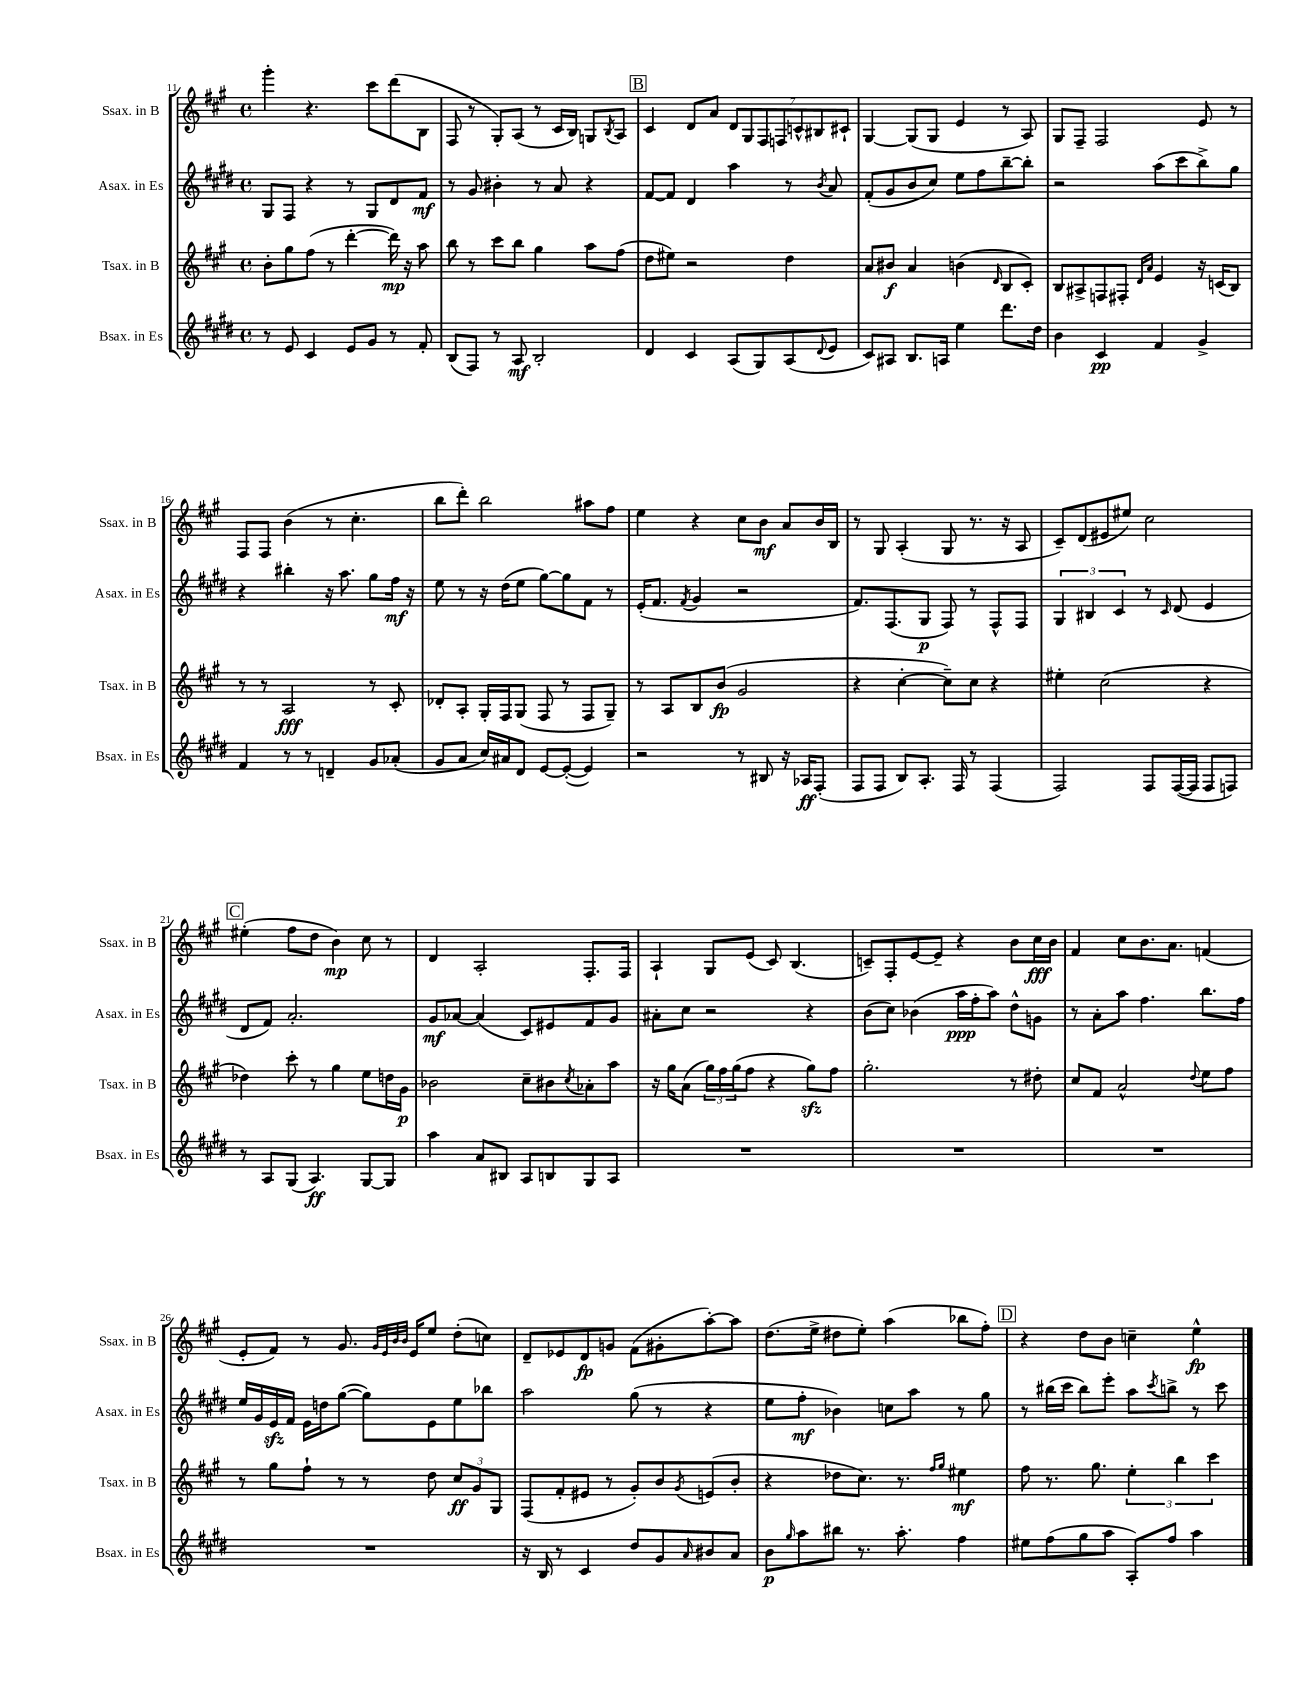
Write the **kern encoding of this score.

**kern	**dynam	**kern	**dynam	**kern	**dynam	**kern	**dynam
*part4	*part4	*part3	*part3	*part2	*part2	*part1	*part1
*staff4	*staff4	*staff3	*staff3	*staff2	*staff2	*staff1	*staff1
*I"Bsax. in Es	*	*I"Tsax. in B	*	*I"Asax. in Es	*	*I"Ssax. in B	*
*I'Bsax. in Es	*	*I'Tsax. in B	*	*I'Asax. in Es	*	*I'Ssax. in B	*
*clefG2	*	*clefG2	*	*clefG2	*	*clefG2	*
*k[f#c#g#d#]	*	*k[f#c#g#]	*	*k[f#c#g#d#]	*	*k[f#c#g#]	*
*M4/4	*	*M4/4	*	*M4/4	*	*M4/4	*
*met(c)	*	*met(c)	*	*met(c)	*	*met(c)	*
=11	=11	=11	=11	=11	=11	=11	=11
8r	.	8b'\L	.	8G#/L	.	4ggg#'\	.
8e/	.	8gg#\	.	8F#/J	.	.	.
4c#/	.	(8ff#\J	.	4r	.	4.r	.
.	.	8r	.	.	.	.	.
8e/L	.	[4ddd'\	.	8r	.	.	.
8g#/J	.	.	.	8G#/L	.	8ccc#\L	.
8r	.	16ddd\])	mp	8d#/	.	(8ddd\	.
.	.	16r	.	.	.	.	.
8f#'/	.	8aa\	.	8f#/J	mf	8B\J	.
=12	=12	=12	=12	=12	=12	=12	=12
(8B/L	.	8bb\	.	8r	.	8F#/	.
8F#/J)	.	8r	.	8g#/	.	8r	.
8r	.	8ccc#\L	.	4b#X'\	.	8G#'/L)	.
8A/	mf	8bb\J	.	.	.	(8A/J	.
2B'/	.	4gg#\	.	8r	.	8r	.
.	.	.	.	8a/	.	16c#/LL	.
.	.	.	.	.	.	16B/JJ)	.
.	.	8aa\L	.	4r	.	8Gn/L	.
.	.	.	.	.	.	8qB/	.
.	.	(8ff#\J	.	.	.	8A/J	.
!!LO:REH:place=s1:t=B
=13	=13	=13	=13	=13	=13	=13	=13
4d#/	.	8dd\L	.	[8f#/L	.	4c#/	.
.	.	8ee#X\J)	.	8f#/J]	.	.	.
4c#/	.	2r	.	4d#/	.	8d/L	.
.	.	.	.	.	.	8a/J	.
(8A/L	.	.	.	4aa\	.	14d/L	.
.	.	.	.	.	.	14G#/	.
8G#/)	.	.	.	.	.	.	.
.	.	.	.	.	.	14F#/	.
.	.	.	.	.	.	14Fn/	.
(8A/	.	4dd\	.	8r	.	.	.
.	.	.	.	.	.	14cn^^/	.
.	.	.	.	.	.	14B#X/	.
8qqd#/	.	.	.	8qb/	.	.	.
8e/J	.	.	.	8a/	.	.	.
.	.	.	.	.	.	14c#X`/J	.
=14	=14	=14	=14	=14	=14	=14	=14
8c#/L)	.	8a/L	.	(8f#'/L	.	[4G#/	.
8A#X/J	.	8b#X/J	f	8g#/	.	.	.
8.B/L	.	4a/	.	8b/	.	(8G#/L]	.
.	.	.	.	8cc#/J)	.	8G#/J	.
16An/Jk	.	.	.	.	.	.	.
4ee\	.	(4bn\	.	8ee\L	.	4e/	.
.	.	.	.	8ff#\	.	.	.
.	.	16qqd/	.	.	.	.	.
8.ddd#\L	.	8B/L	.	[8bb~\	.	8r	.
.	.	8c#'/J)	.	8bb'\J]	.	8A/)	.
16dd#\Jk	.	.	.	.	.	.	.
=15	=15	=15	=15	=15	=15	=15	=15
4b\	.	8B/L	.	2r	.	8G#/L	.
.	.	8A#X^/	.	.	.	8F#~/J	.
4c#/	pp	8Fn/	.	.	.	2F#/	.
.	.	8F#X'/J	.	.	.	.	.
.	.	16qqd/LL	.	.	.	.	.
.	.	16qqa/JJ	.	.	.	.	.
4f#/	.	4e/	.	(8aa\L	.	.	.
.	.	.	.	8ccc#\	.	.	.
4g#^/	.	16r	.	8bb^\)	.	8e/	.
.	.	(16cn/KL	.	.	.	.	.
.	.	8B/J)	.	8gg#\J	.	8r	.
!!LO:LB:g=z
=16	=16	=16	=16	=16	=16	=16	=16
4f#/	.	8r	.	4r	.	8F#/L	.
.	.	8r	.	.	.	8F#/J	.
8r	.	2A/	fff	4bb#X'\	.	(4b\	.
8r	.	.	.	.	.	.	.
4dn~/	.	.	.	16r	.	8r	.
.	.	.	.	8.aa\	.	.	.
.	.	.	.	.	.	4.cc#'\	.
8g#/L	.	8r	.	8gg#\L	.	.	.
(8a-X'/J	.	8c#'/	.	16ff#\Jk	mf	.	.
.	.	.	.	16r	.	.	.
=17	=17	=17	=17	=17	=17	=17	=17
8g#/L	.	8d-X'/L	.	8ee\	.	8bb\L	.
8a/J	.	8A'/J	.	8r	.	8ddd'\J)	.
16cc#/LL)	.	16G#'/LL	.	16r	.	2bb\	.
16a#X/J	.	16F#/J	.	(16dd#\KL	.	.	.
8d#/J	.	(8G#/J	.	8ee\J	.	.	.
[8e/L	.	8F#/	.	[8gg#\L)	.	.	.
(8e'/J_	.	8r	.	8gg#\]	.	.	.
4e/])	.	8F#/L	.	8f#\J	.	8aa#X\L	.
.	.	8G#~/J)	.	8r	.	8ff#\J	.
=18	=18	=18	=18	=18	=18	=18	=18
2r	.	8r	.	(16e'/KL	.	4ee\	.
.	.	.	.	8.f#/J	.	.	.
.	.	8A/L	.	.	.	.	.
.	.	.	.	8qf#/	.	.	.
.	.	8B/	.	4g#/	.	4r	.
.	.	(8b/J	fp	.	.	.	.
8r	.	2g#/	.	2r	.	8cc#\L	.
8B#X/	.	.	.	.	.	8b\J	mf
16r	.	.	.	.	.	8a/L	.
16A-X/KL	ff	.	.	.	.	.	.
(8F#'/J	.	.	.	.	.	16b/L	.
.	.	.	.	.	.	16B/JJ	.
=19	=19	=19	=19	=19	=19	=19	=19
8F#/L	.	4r	.	8.f#/L)	.	8r	.
8F#/J	.	.	.	.	.	8G#/	.
.	.	.	.	(8.F#/	.	.	.
8B/L)	.	[4cc#'\	.	.	.	(4A'/	.
8.A'/J	.	.	.	8G#/J	p	.	.
.	.	8cc#~\L])	.	8F#/)	.	8G#/	.
16F#/	.	.	.	.	.	.	.
8r	.	8cc#\J	.	8r	.	8.r	.
(4F#/	.	4r	.	8F#^^/L	.	.	.
.	.	.	.	.	.	16r	.
.	.	.	.	8F#/J	.	8A/	.
=20	=20	=20	=20	=20	=20	=20	=20
2F#/)	.	4ee#X'\	.	6G#/	.	8c#~/L)	.
.	.	.	.	.	.	(8d/	.
.	.	.	.	6B#X/	.	.	.
.	.	(2cc#\	.	.	.	8e#X/	.
.	.	.	.	6c#/	.	.	.
.	.	.	.	.	.	8ee#X/J)	.
8F#/L	.	.	.	8r	.	2cc#\	.
.	.	.	.	16qqc#/	.	.	.
([16F#/L	.	.	.	(8d#/	.	.	.
16F#/JJ]	.	.	.	.	.	.	.
8F#/L	.	4r	.	4e/	.	.	.
8Fn/J)	.	.	.	.	.	.	.
!!LO:LB:g=z
!!LO:REH:place=s1:t=C
=21	=21	=21	=21	=21	=21	=21	=21
8r	.	4dd-X\)	.	8d#/L	.	(4ee#X'\	.
8A/L	.	.	.	8f#/J)	.	.	.
(8G#/J	.	8ccc#'\	.	2.a'/	.	8ff#\L	.
4.A/)	ff	8r	.	.	.	8dd\J	.
.	.	4gg#\	.	.	.	4b\)	mp
[8G#/L	.	8ee\L	.	.	.	8cc#\	.
8G#/J]	.	16ddn\L	.	.	.	8r	.
.	.	16g#\JJ	p	.	.	.	.
=22	=22	=22	=22	=22	=22	=22	=22
4aa\	.	2b-X\	.	8g#/L	mf	4d/	.
.	.	.	.	[8a-X/J	.	.	.
8a/L	.	.	.	(4a-/]	.	2A'/	.
8B#X/J	.	.	.	.	.	.	.
8A/L	.	8cc#~\L	.	8c#/L)	.	.	.
8Bn/	.	8b#X\	.	8e#X/	.	.	.
.	.	8qcc#/	.	.	.	.	.
8G#/	.	8a-X'\	.	8f#/	.	8.F#'/L	.
8A/J	.	8aa\J	.	8g#/J	.	.	.
.	.	.	.	.	.	16F#/Jk	.
=23	=23	=23	=23	=23	=23	=23	=23
1r	.	16r	.	8a#X'\L	.	4A`/	.
.	.	16gg#\KL	.	.	.	.	.
.	.	(8a\J	.	8cc#\J	.	.	.
.	.	24gg#\LL)	.	2r	.	8G#/L	.
.	.	24ff#\	.	.	.	.	.
.	.	(24gg#\J	.	.	.	.	.
.	.	8ff#\J	.	.	.	(8e/J	.
.	.	4r	.	.	.	8c#/)	.
.	.	.	.	.	.	(4.B/	.
.	.	8gg#zz\L)	.	4r	.	.	.
.	.	8ff#\J	.	.	.	.	.
=24	=24	=24	=24	=24	=24	=24	=24
1r	.	2.gg#'\	.	(8b\L	.	8cn~/L)	.
.	.	.	.	8cc#\J)	.	8F#'/	.
.	.	.	.	(4b-X\	.	[8e/	.
.	.	.	.	.	.	8e~/J]	.
.	.	.	.	16aa\LL	ppp	4r	.
.	.	.	.	16ff#'\J	.	.	.
.	.	.	.	8aa\J)	.	.	.
.	.	8r	.	8dd#^^\L	.	8b\L	.
.	.	8dd#X'\	.	8gn\J	.	16cc#\L	fff
.	.	.	.	.	.	16b\JJ	.
=25	=25	=25	=25	=25	=25	=25	=25
1r	.	8cc#/L	.	8r	.	4f#/	.
.	.	8f#/J	.	8a'\L	.	.	.
.	.	2a^^/	.	8aa\J	.	8cc#\L	.
.	.	.	.	4.ff#\	.	8.b\	.
.	.	.	.	.	.	8.a\J	.
.	.	8qqdd/	.	.	.	.	.
.	.	8ee\L	.	8.bb\L	.	(4fn/	.
.	.	8ff#\J	.	.	.	.	.
.	.	.	.	16ff#\Jk	.	.	.
!!LO:LB:g=z
=26	=26	=26	=26	=26	=26	=26	=26
1r	.	8r	.	16ee/LL	.	8e'/L	.
.	.	.	.	16g#/	.	.	.
.	.	8gg#\L	.	16ezz/	.	8f#/J)	.
.	.	.	.	16f#/JJ	.	.	.
.	.	8ff#`\J	.	16e\LL	.	8r	.
.	.	.	.	16ddn\J	.	.	.
.	.	8r	.	([8gg#\J	.	8.g#/	.
.	.	8r	.	8gg#\L])	.	.	.
.	.	.	.	.	.	32qqg#/LLL	.
.	.	.	.	.	.	32qqe/	.
.	.	.	.	.	.	32qqb/	.
.	.	.	.	.	.	32qqb/JJJ	.
.	.	.	.	.	.	16e/KL	.
.	.	8dd\	.	8e\	.	8ee/J	.
.	.	12cc#/L	ff	8ee\	.	(8dd'\L	.
.	.	12g#/	.	.	.	.	.
.	.	.	.	8bb-X\J	.	8ccn\J)	.
.	.	12G#/J	.	.	.	.	.
=27	=27	=27	=27	=27	=27	=27	=27
16r	.	(8F#/L	.	2aa\	.	8d~/L	.
16B/	.	.	.	.	.	.	.
8r	.	8f#'/	.	.	.	8e-X/	.
4c#/	.	8e#X/J	.	.	.	8d/	fp
.	.	8r	.	.	.	8gn/J	.
8dd#/L	.	8g#'/L)	.	(8gg#\	.	(8f#\L	.
8g#/	.	8b/	.	8r	.	8g#X'\	.
16qqa/	.	8qg#/	.	.	.	.	.
8b#X/	.	(8en/	.	4r	.	[8aa'\)	.
8a/J	.	8b'/J	.	.	.	8aa\J]	.
=28	=28	=28	=28	=28	=28	=28	=28
8b\L	p	4r	.	8ee\L	.	(8.dd\L	.
16qqgg#/	.	.	.	.	.	.	.
8aa\	.	.	.	8ff#'\J	mf	.	.
.	.	.	.	.	.	16ee^\Jk	.
8bb#X\J	.	8dd-X\L	.	4b-X\)	.	8dd#X\L	.
8.r	.	8.cc#\J)	.	.	.	8ee'\J)	.
.	.	.	.	8ccn\L	.	(4aa\	.
8.aa'\	.	8.r	.	.	.	.	.
.	.	.	.	8aa\J	.	.	.
.	.	16qqff#/LL	.	.	.	.	.
.	.	16qqgg#/JJ	.	.	.	.	.
4ff#\	.	4ee#X\	mf	8r	.	8bb-X\L	.
.	.	.	.	8gg#\	.	8ff#'\J)	.
!!LO:REH:place=s1:t=D
=29	=29	=29	=29	=29	=29	=29	=29
8ee#X\L	.	8ff#\	.	8r	.	4r	.
(8ff#\	.	8.r	.	(16bb#X\LL	.	.	.
.	.	.	.	16ccc#\JJ	.	.	.
8gg#\	.	.	.	8bb#\L)	.	8dd\L	.
.	.	8.gg#\	.	.	.	.	.
8aa\J	.	.	.	8eee'\J	.	8b\J	.
8A'/L)	.	6ee'\	.	8aa\L	.	4ccn~\	.
.	.	.	.	8qccc#/	.	.	.
8ff#/J	.	.	.	8bbn^\J	.	.	.
.	.	6bb\	.	.	.	.	.
4aa\	.	.	.	8r	.	4ee^^\	fp
.	.	6ccc#\	.	.	.	.	.
.	.	.	.	8ccc#\	.	.	.
==	==	==	==	==	==	==	==
*-	*-	*-	*-	*-	*-	*-	*-
